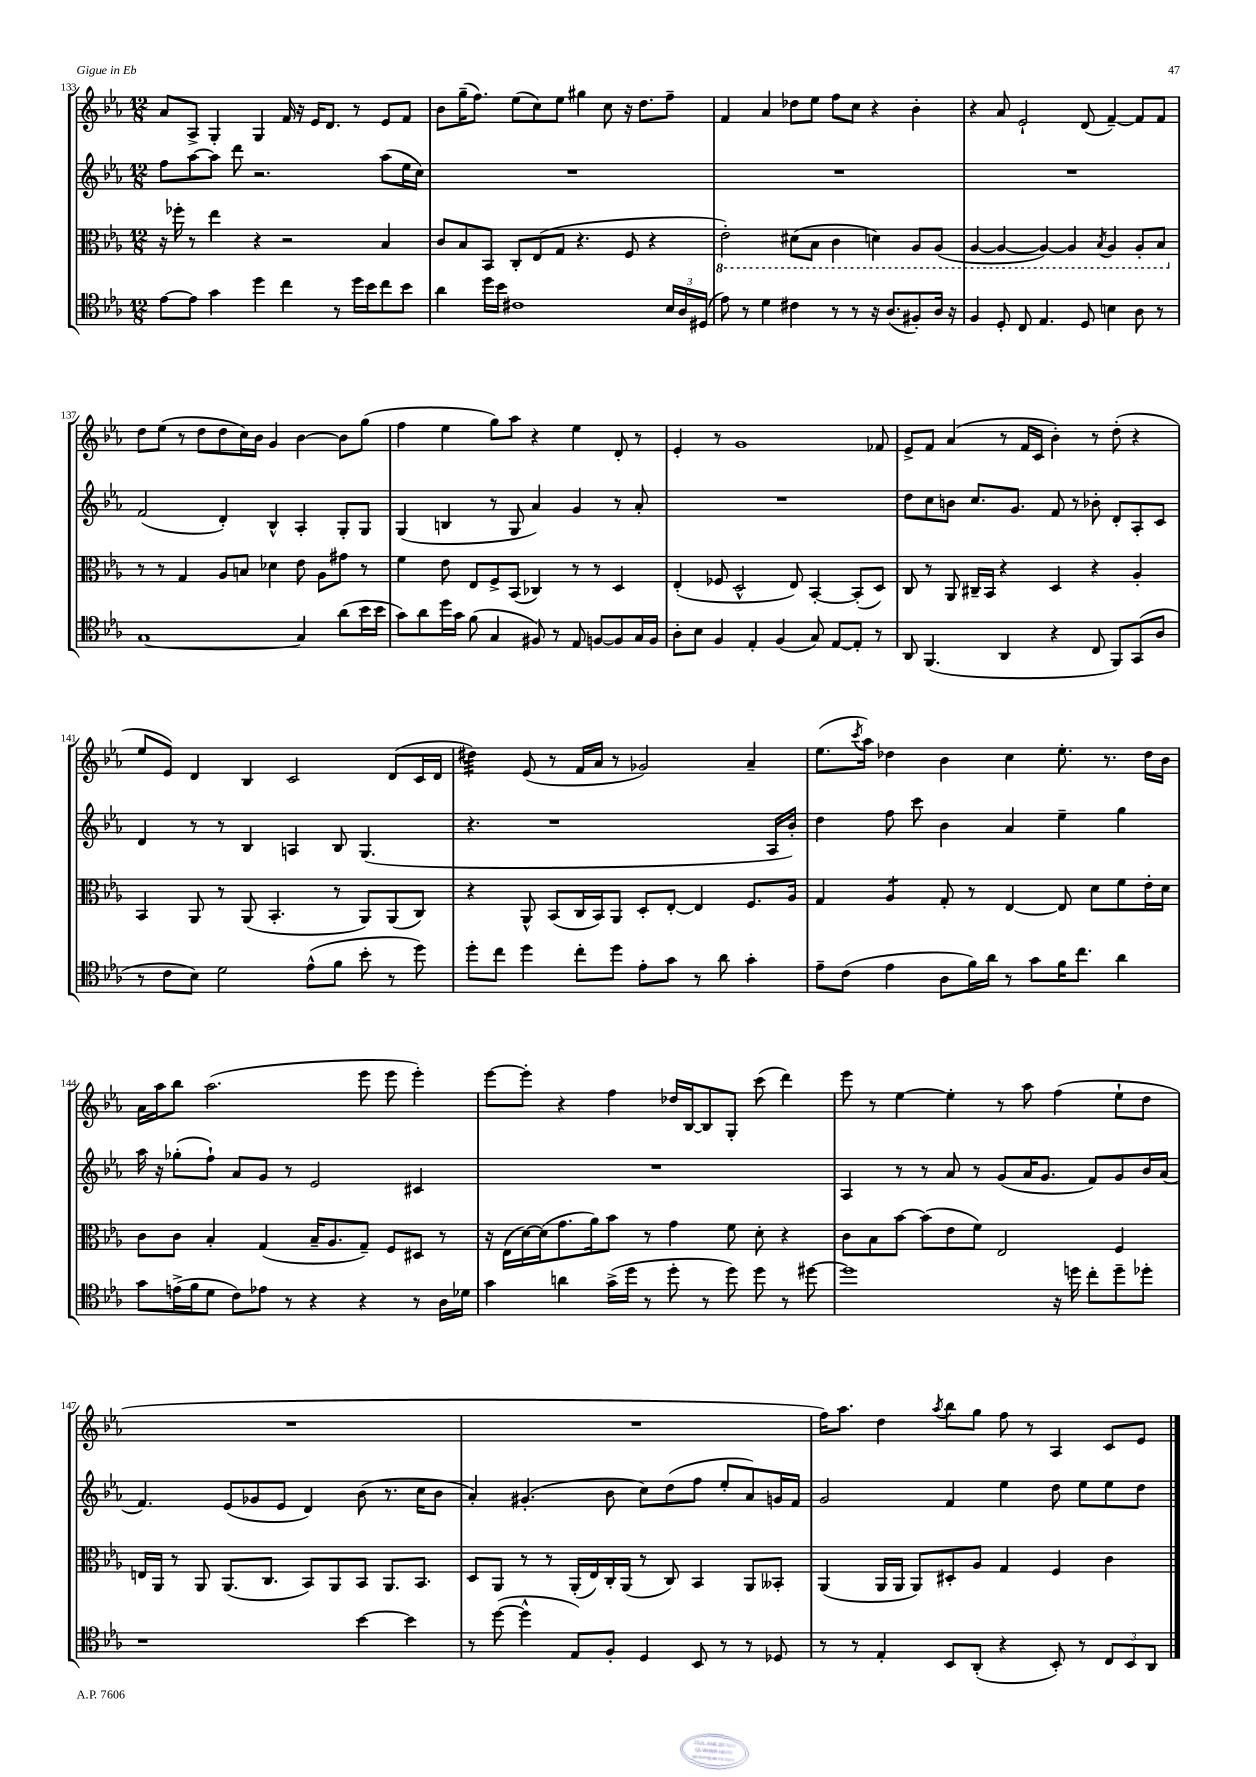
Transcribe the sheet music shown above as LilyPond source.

<<
\new StaffGroup <<
\new Staff = "s0" {
    \clef treble \key ees \major \numericTimeSignature \time 12/8
    aes'8 aes8-> g4-. g4 f'16 r16 ees'16 d'8. r8 ees'8 f'8 |
    bes'8 g''16--( f''8.) ees''8( c''8) ees''8 gis''4 c''8 r16 d''8. f''8-- |
    f'4 aes'4 des''8 ees''8 f''8 c''8 r4 bes'4-. |
    r4 aes'8 ees'2-! d'8( f'4~--) f'8 f'8 |
    d''8 ees''8( r8 d''8 d''8 c''16) bes'16 g'4 bes'4~ bes'8 g''8( |
    f''4 ees''4 g''8) aes''8 r4 ees''4 d'8-. r8 |
    ees'4-. r8 g'1 fes'8 |
    ees'8-> f'8 aes'4( r8 f'16 c'16 bes'4-.) r8 d''8-.( r4 |
    ees''8 ees'8) d'4 bes4 c'2 d'8( c'16 d'16 |
    dis''4:32) ees'8( r8 f'16 aes'16 r8 ges'2) aes'4-- |
    ees''8.( \acciaccatura { c'''8 } aes''16) des''4 bes'4 c''4 ees''8.-. r8. des''16 bes'16 |
    aes'16 aes''16 bes''8 aes''2.( ees'''8 ees'''8 ees'''4-.) |
    ees'''8~ ees'''8-. r4 f''4 des''16 bes16~ bes8 g8-. c'''8( d'''4) |
    ees'''8 r8 ees''4~ ees''4-. r8 aes''8 f''4( ees''8-! d''8 |
    R1. |
    R1. |
    f''16) aes''8. d''4 \acciaccatura { aes''8 } bes''8 g''8 f''8 r8 aes4 c'8 ees'8 \bar "|." |
}
\new Staff = "s1" {
    \clef treble \key ees \major \numericTimeSignature \time 12/8
    f''8 aes''8~ aes''8 d'''8 r2. aes''8( ees''16 c''16) |
    R1. |
    R1. |
    R1. |
    f'2( d'4-.) bes4-^ aes4-. g8-. g8 |
    g4( b4 r8 g8 aes'4) g'4 r8 aes'8-. |
    R1. |
    d''8 c''8 b'8 c''8. g'8. f'8 r8 bes'8-. d'8-. aes8-. c'8 |
    d'4 r8 r8 bes4 a4 bes8 g4.( |
    r4. r1 aes16 bes'16-.) |
    d''4 f''8 c'''8 bes'4 aes'4 ees''4-- g''4 |
    aes''16 r16 ges''8-.( f''8-!) aes'8 g'8 r8 ees'2 cis'4 |
    R1. |
    aes4 r8 r8 aes'8 r8 g'8( aes'16 g'8. f'8) g'8 bes'16 aes'16( |
    f'4.) ees'8( ges'8 ees'8 d'4) bes'8( r8. c''16 bes'8 |
    aes'4-.) gis'4.-.( bes'8 c''8) d''8( f''8 ees''8-. aes'8) g'16 f'16 |
    g'2 f'4 ees''4 d''8 ees''8 ees''8 d''8 \bar "|." |
}
\new Staff = "s2" {
    \clef alto \key ees \major \numericTimeSignature \time 12/8
    r16 fes''16-. r8 ees''4 r4 r2 bes4 |
    c'8 bes8 bes,8 c8-. ees8( g8 r4. f8 r4 |
    \ottava #-1 ees2-.) dis8( bes,8 c4 d4) aes,8 aes,8( |
    aes,4~ aes,4~ aes,4~) aes,4 \acciaccatura { bes,8 } aes,4 aes,8-. bes,8 \ottava #0 |
    r8 r8 g4 aes8 b8 des'4 ees'8 aes8 gis'8 r8 |
    f'4 ees'8 ees8 f8-> bes,8( ces4) r8 r8 d4 |
    ees4-.( fes8 d2-^ ees8) bes,4~-. bes,8-.( d8) |
    c8 r8 aes,8 cis16-- bes,16 r4 d4 r4 aes4-. |
    bes,4 aes,8 r8 aes,8( bes,4.-. r8 aes,8) aes,8( c8) |
    r4 aes,8-^ bes,8( c16 bes,16) aes,8 d8-. ees8~-. ees4 f8. aes16 |
    g4 aes4:8 g8-. r8 ees4~ ees8 d'8 f'8 ees'16-. d'16 |
    c'8 c'8 bes4-. g4( bes16-- aes8. g8--) f8 dis8 r8 |
    r16 ees16( d'16~) d'16( g'8. aes'16) bes'8 r8 g'4 f'8 d'8-. r4 |
    c'8 bes8 bes'8~ bes'8( ees'8 f'8) ees2 f4 |
    e16 aes,16 r8 aes,8 aes,8.( c8. bes,8) aes,8 bes,8 aes,8. bes,8. |
    d8 aes,8 r8 r8 aes,16-.( ees16) c16-. aes,16( r8 c8) bes,4 aes,8 beses,8-. |
    aes,4( aes,16 aes,16 aes,8) dis8-. aes8 g4 f4 c'4 \bar "|." |
}
\new Staff = "s3" {
    \clef tenor \key ees \major \numericTimeSignature \time 12/8
    ees'8~ ees'8 g'4 d''4 c''4 r8 d''16 bes'16 c''8 bes'8 |
    aes'4 d''16 bes'16 cis'1 \tuplet 3/2 { bes16 aes16 dis16( } |
    ees'8) r8 d'4 cis'4 r8 r8 r16 aes8.( fis8-.) aes16 r16 |
    f4 d8-. c8 ees4. d8 b4 aes8 r8 |
    g1~ g4 aes'8( bes'16 bes'16 |
    g'8) aes'8 d''16 g'16 f'8( g4 fis8) r8 ees8 f8~ f8 g16 f16 |
    aes8-. bes8 f4 ees4-. f4( g8) ees8~ ees8-. r8 |
    aes,8 f,4.( aes,4 r4 c8 f,8) g,8( aes8 |
    r8 c'8 bes8) d'2 ees'8-^( f'8 bes'8-. r8 d''8) |
    d''8-. c''8 d''4 c''8-. d''8 ees'8-. g'8 r8 aes'8 g'4-. |
    ees'8-- c'8( ees'4 aes8 f'16) aes'16 r8 g'8 f'16 c''8. aes'4 |
    g'8 e'16->( f'16 d'8 c'8) ees'8 r8 r4 r4 r8 aes16 des'16 |
    g'4 a'4 g'16->( d''16 r8 d''8-. r8 d''8) d''8 r8 dis''8~ |
    dis''1 r16 d''16 c''8-. d''8-- des''8-. |
    r1 bes'4~ bes'4 |
    r8 d''8~( d''4-^ ees8) f8-. d4 bes,8 r8 r8 des8 |
    r8 r8 ees4-. bes,8 aes,8-.( r4 bes,8-.) r8 \tuplet 3/2 { c8 bes,8 aes,8 } \bar "|." |
}
>>
>>
\layout { \context { \Score currentBarNumber = #133 } }
